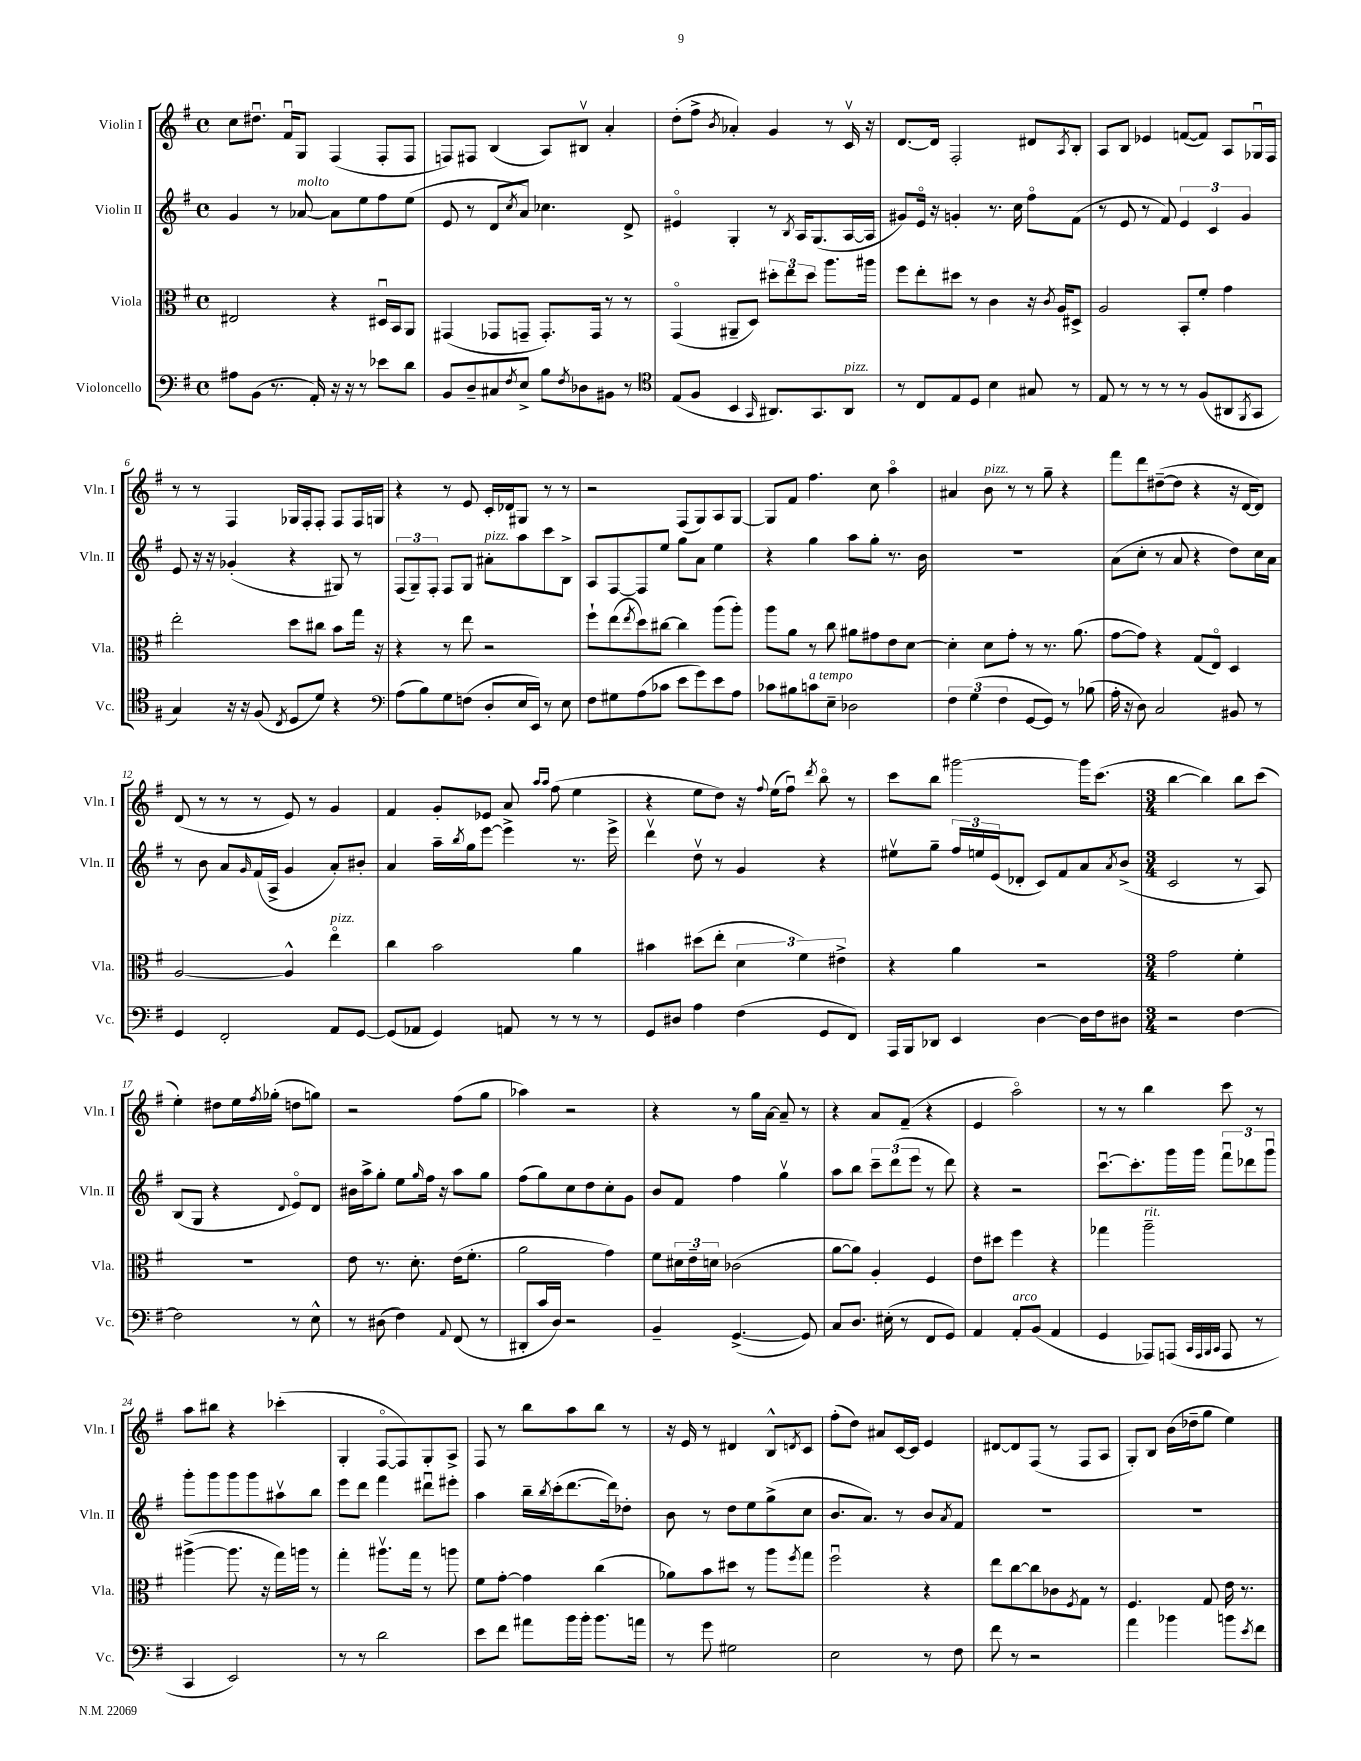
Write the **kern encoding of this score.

**kern	**kern	**kern	**kern
*part4	*part3	*part2	*part1
*staff4	*staff3	*staff2	*staff1
*I"Violoncello	*I"Viola	*I"Violin II	*I"Violin I
*I'Vc.	*I'Vla.	*I'Vln. II	*I'Vln. I
*clefF4	*clefC3	*clefG2	*clefG2
*k[f#]	*k[f#]	*k[f#]	*k[f#]
*M4/4	*M4/4	*M4/4	*M4/4
*met(c)	*met(c)	*met(c)	*met(c)
=1	=1	=1	=1
8A#X\L	2E#X/	4g/	8cc\L
(8BB\J	.	.	8.dd#Xu\J
8.r	.	8r	.
.	.	.	16f#u/KL
!	!	!LO:TX:a:i:t=molto	!
.	.	[8a-X/	8G/J
16AA'/)	.	.	.
16r	4r	8a-\L]	(4F#/
16r	.	.	.
8r	.	8ee\	.
8e-X\L	16D#Xu/LL	8ff#\	8F#'/L
.	16BB/J	.	.
8d\J	8AA/J	(8ee\J	8F#/J
=2	=2	=2	=2
8BB/L	(4GG#X/	8e/	8Fn/L)
8D~/	.	8r	8F#X/J
8C#X/	8GG-X/L	8d/L	(4B/
8qF#/	.	8qcc/	.
8E^/J	8GGn~/J	8a/J)	.
8B\L	8.GG'/L)	4.cc-X\	8A/L)
8qF#/	.	.	.
8D-X\	.	.	8B#Xv/J
.	16GG/Jk	.	.
8BB#X\J	8r	.	4a'/
8r	8r	8d^/	.
=3	=3	=3	=3
*clefC4	*	*	*
(8E/L	(4GG/	4e#X/	(8dd'\L
8F#/J	.	.	8ff#^\J
.	.	.	8qb/
4BB/	8AA#X~/L	4G'/	4a-X'/)
.	8D/J)	.	.
16qqGG/	.	.	.
8.AA#X/L)	12dd#X'\L	8r	4g/
.	12ee\	.	.
.	.	8qB/	.
.	.	16A/KL	.
.	12dd#\J	.	.
8.GG/	.	(8.G/	.
.	8.aa\L	.	8r
!LO:TX:a:i:t=pizz.	!	!	!
8AA#/J	.	[16A/L	16cv/
.	16aa#X\Jk	16A/JJ]	16r
=4	=4	=4	=4
8r	8ff#\L	8g#X/L)	[8.d/L
8C/L	8ee'\	16e/Jk	.
.	.	16r	16d/Jk]
8E/	8dd#X\J	4gn'/	2F#'/
8D/J	8r	.	.
4B\	4c\	8.r	.
.	.	16cc\	.
8G#X/	16r	8ff#\L	8d#X/L
.	8qc/	.	.
.	16A/KL	.	.
.	.	.	8qA/
8r	8D#X^/J	(8f#\J	8B'/J
=5	=5	=5	=5
8E/	2A/	8r	8A/L
8r	.	8e/	8B/J
8r	.	8r	4e-X/
8r	.	8f#/)	.
8r	8BB'/L	6e/	([8fn/L
(8F#/L	8f#'/J	.	8f/J])
.	.	6c/	.
8AA#X/	4g\	.	8A/L
.	.	6g/	.
8qFF#/	.	.	.
8GG/J	.	.	16G-Xu/L
.	.	.	16F#/JJ
!!LO:LB:g=z
=6	=6	=6	=6
4G/)	2ee'\	8e/	8r
.	.	16r	8r
.	.	16r	.
16r	.	(4g-X'/	4F#/
16r	.	.	.
(8F#/	.	.	.
8qC/	.	.	.
8D/L	8dd\L	4r	16G-X/LL
.	.	.	16F#'/J
8d/J)	8cc#X\J	.	8F#'/J
4r	8b\L	8G#X/)	8F#/L
.	16gg\Jk	8r	16F#/L
.	16r	.	16Gn/JJ
=7	=7	=7	=7
*clefF4	*	*	*
(8A\L	4r	(12F#/L	4r
.	.	12G~/)	.
8B\)	.	.	.
.	.	12F#'/J	.
8G\	8r	8F#/L	8r
(8Fn\J	8ee\	8G/J	8e/
!	!	!LO:TX:a:i:t=pizz.	!
8D'/L	2r	8a#X'\L	16c'/LL
.	.	.	16d-X/J
16E/L	.	8aa\	8G#X/J
16EE/JJ)	.	.	.
8r	.	8ccc\	8r
8E\	.	8B^\J	8r
=8	=8	=8	=8
8F#\L	8ff#`\L	8A/L	2r
8G#X\	(8ee\	[8F#/	.
.	8qee/	.	.
(8A\	8dd\)	8F#/]	.
8c-X\J	[8cc#X\J	8ee/J	.
8e\L	4cc#\]	8gg\L	(8F#/L
8g\)	.	8a\J	8G/)
8e\	(8aa\L	4ee\	8A/
8A\J	8aa'\J)	.	[8G/J
=9	=9	=9	=9
8c-X\L	8aa\L	4r	8G/L]
8B#X\	8a\J	.	8f#/J
!LO:TX:a:i:t=a tempo	!	!	!
8cn\	8r	4gg\	4.ff#\
8E~\J	8cc\	.	.
2D-X\	8a#X\L	8aa\L	.
.	8g#X\	8gg'\J	8cc\
.	8e\	8.r	4aa\
.	[8d\J	.	.
.	.	16b\	.
=10	=10	=10	=10
6F#\	4d'\]	1r	4a#X/
(6G\	.	.	.
!	!	!	!LO:TX:a:i:t=pizz.
.	8d\L	.	8b\
6F#\	.	.	.
.	8g'\J	.	8r
[8GG/L	8r	.	8r
8GG/J])	8.r	.	8gg~\
8r	.	.	4r
.	(8.a\	.	.
(8B-X\	.	.	.
=11	=11	=11	=11
16A'\	[8g\L	(8a\L	8fff#\L
16r	.	.	.
8D\)	8g\J])	8cc'\J	8ddd\
2C/	4r	8r	([8dd#X~\
.	.	8a/	8dd#\J]
.	(8G/L	4r	4r
.	8E/J)	.	.
8BB#X/	4D/	8dd\L)	16r
.	.	.	[16d/KL
8r	.	16cc\L	8d/J])
.	.	16a\JJ	.
!!LO:LB:g=z
=12	=12	=12	=12
4GG/	[2A/	8r	(8d/
.	.	8b\	8r
2FF#'/	.	8a/L	8r
.	.	16qqg/	.
.	.	(16f#/L	8r
.	.	16A^/JJ	.
.	4A^^/]	4g/	8e/)
.	.	.	8r
!	!LO:TX:a:i:t=pizz.	!	!
8AA/L	4ee\	8a'/L)	4g/
[8GG/J	.	8b#X'/J	.
=13	=13	=13	=13
(8GG/L]	4cc\	4a/	4f#/
8AA-X/J	.	.	.
4GG/)	2b\	16aa~\LL	8g'/L
.	.	8qbb/	.
.	.	16gg\J	.
.	.	[8eee\J	8e-X/J
8AAn/	.	4eee^\]	8a/
.	.	.	16qqaa/LL
.	.	.	16qqaa/JJ
8r	.	.	(8ff#\
8r	4a\	8.r	4ee\
8r	.	.	.
.	.	16eee^\	.
=14	=14	=14	=14
8GG/L	4b#X\	4dddv\	4r
8D#X/J	.	.	.
4A\	(8dd#X\L	8ddv\	8ee\L
.	8ee'\J	8r	8dd\J)
(4F#\	6d\	4g/	16r
.	.	.	8qqff#/
.	.	.	(16ee\KL
.	.	.	8ff#u\J)
.	6f#\)	.	.
.	.	.	8qddd/
8GG/L	.	4r	8bb\
.	6e#X^\	.	.
8FF#/J)	.	.	8r
=15	=15	=15	=15
16AAA/LL	4r	8ee#Xv\L	8ccc\L
16BBB/J	.	.	.
8DD-X/J	.	8gg~\J	8bb\J
4EE/	4a\	24ff#/LL	[2ggg#X\
.	.	24een/	.
.	.	(24e/J	.
.	.	8d-X'/J	.
[4D\	2r	8c/L)	.
.	.	8f#/	.
16D\LL]	.	8a/	16ggg#\KL]
16F#\J	.	.	(8.ccc\J
.	.	8qa/	.
8D#X\J	.	(8b^/J	.
=16	=16	=16	=16
*M3/4	*M3/4	*M3/4	*M3/4
2r	2g\	2c/	[4bb\
.	.	.	4bb\])
[4F#\	4f#'\	8r	8bb\L
.	.	8A/)	(8ccc\J
!!LO:LB:g=z
=17	=17	=17	=17
2F#\]	2.r	(8B/L	4ee'\)
.	.	8G/J	.
.	.	4r	8dd#X\L
.	.	.	16ee\L
.	.	.	8qff#/
.	.	.	(16gg-X'\JJ
.	.	8qqd/	.
8r	.	8e/L)	8ddn\L
8E^^\	.	8d/J	8ggn\J)
=18	=18	=18	=18
8r	8e\	16b#X\LL	2r
.	.	16aa^\J	.
(8D#X\	8.r	8gg'\J	.
4F#\)	.	8ee\L	.
.	8.d'\	.	.
.	.	16qqgg/	.
.	.	16ff#\Jk	.
.	.	16r	.
8qqAA/	.	.	.
(8FF#/	(16e\KL	8aa\L	(8ff#\L
.	8.f#'\J	.	.
8r	.	8gg\J	8gg\J
=19	=19	=19	=19
8DD#X'/L	2a\	(8ff#\L	4aa-X\)
16c/L	.	8gg\)	.
16D/JJ)	.	.	.
2r	.	8cc\	2r
.	.	8dd\	.
.	4g\)	8cc'\	.
.	.	8g\J	.
=20	=20	=20	=20
4BB~/	8f#\L	8b/L	4r
.	24d#X\L	8f#/J	.
.	24e~\	.	.
.	24dn\JJ	.	.
([4.GG^/	(2c-X\	4ff#\	8r
.	.	.	16gg\LL
.	.	.	[16a\JJ
.	.	4ggv\	8a~/]
8GG/])	.	.	8r
=21	=21	=21	=21
8C/L	[8a\L	8aa\L	4r
8.D/J	8a\J])	8bb\J	.
.	4A'/	12ccc~\L	8a/L
(16E#X'\	.	.	.
.	.	(12ddd\	.
8r	.	.	(8f#~/J
.	.	12eee\J	.
8FF#/L	4F#/	8r	4r
8GG/J)	.	8ddd\)	.
=22	=22	=22	=22
4AA/	8e\L	4r	4e/
.	8dd#X\J	.	.
!LO:TX:a:i:t=arco	!	!	!
8AA'/L	4ff#\	2r	2aa\)
(8BB/J	.	.	.
4AA/	4r	.	.
=23	=23	=23	=23
4GG/	4gg-X\	[8.cccu\L	8r
.	.	.	8r
.	.	8.ccc'\]	.
!	!LO:TX:a:i:t=rit.	!	!
8AAA-X/L)	2aa~\	.	4bb\
(8AAAn/J	.	16ggg\L	.
.	.	16ggg\JJ	.
32qqCC/LLL	.	.	.
32qqAAA/	.	.	.
32qqBBB/	.	.	.
32qqCC/JJJ	.	.	.
8AAA/	.	12fff#u\L	8ccc\
.	.	12ddd-X\	.
8r	.	.	8r
.	.	12gggu\J	.
!!LO:LB:g=z
=24	=24	=24	=24
4CC/	([4aa#X^\	8ggg'\L	8aa\L
.	.	8ggg\	8bb#X\J
2EE/)	8.aa#\]	8ggg\	4r
.	.	8ggg\	.
.	16r	.	.
.	16gg\LL)	8aa#Xv\	(4ccc-X'\
.	16aan\JJ	.	.
.	8r	8bb\J	.
=25	=25	=25	=25
8r	4gg'\	8eee\L	4G'/
8r	.	8ddd\J	.
2d\	8.aa#Xv\L	4fff#\	[8F#/L
.	.	.	8F#/])
.	16gg\Jk	.	.
.	8r	8ddd#Xu\L	8G'/
.	8aan\	8eee#X'\J	8A^/J
=26	=26	=26	=26
8e\L	8f#\L	4aa\	8F#/
8f#\J	[8g'\J	.	8r
8a#X\L	4g\]	16bb~\LL	8bb\L
.	.	8qbb/	.
.	.	(16ccc'\J	.
16b\L	.	[8.ddd\	8aa\
16b'\JJ	.	.	.
8.b\L	(4cc\	.	8bb\J
.	.	16ddd\k])	.
.	.	8dd-X'\J	8r
16an\Jk	.	.	.
=27	=27	=27	=27
8r	8a-X\L)	8b\	16r
.	.	.	16e/
8g\	8b\	8r	8r
2G#X\	8dd#X\J	8dd\L	4d#X/
.	8r	8ee\	.
.	8aa\L	(8gg^\	8B^^/L
.	8qff#/	.	8qdn/
.	8gg\J	8cc\J	8c/J
=28	=28	=28	=28
2E\	2ff#u\	8.b/L	(8ff#'\L
.	.	.	8dd\J)
.	.	8.a/J)	.
.	.	.	8a#X/L
.	.	8r	[16c/L
.	.	.	16c/JJ]
8r	4r	8b/L	4e/
.	.	8qa/	.
8F#\	.	8f#/J	.
=29	=29	=29	=29
8f#\	8ee\L	2.r	[8d#X/L
8r	[8cc\	.	8d#/]
2r	8cc\]	.	(8F#/J
.	8c-X\	.	8r
.	8qF#/	.	.
.	8G\J	.	8F#/L
.	8r	.	8A/J
=30	=30	=30	=30
4a\	4.F#/	2.r	8G'/L)
.	.	.	8B/J
4b-X\	.	.	(16b\LL
.	.	.	16dd-X~\J
.	8G/	.	8gg\J
8bn\L	16e\	.	4ee\)
.	8.r	.	.
8qe/	.	.	.
8f#\J	.	.	.
==	==	==	==
*-	*-	*-	*-
